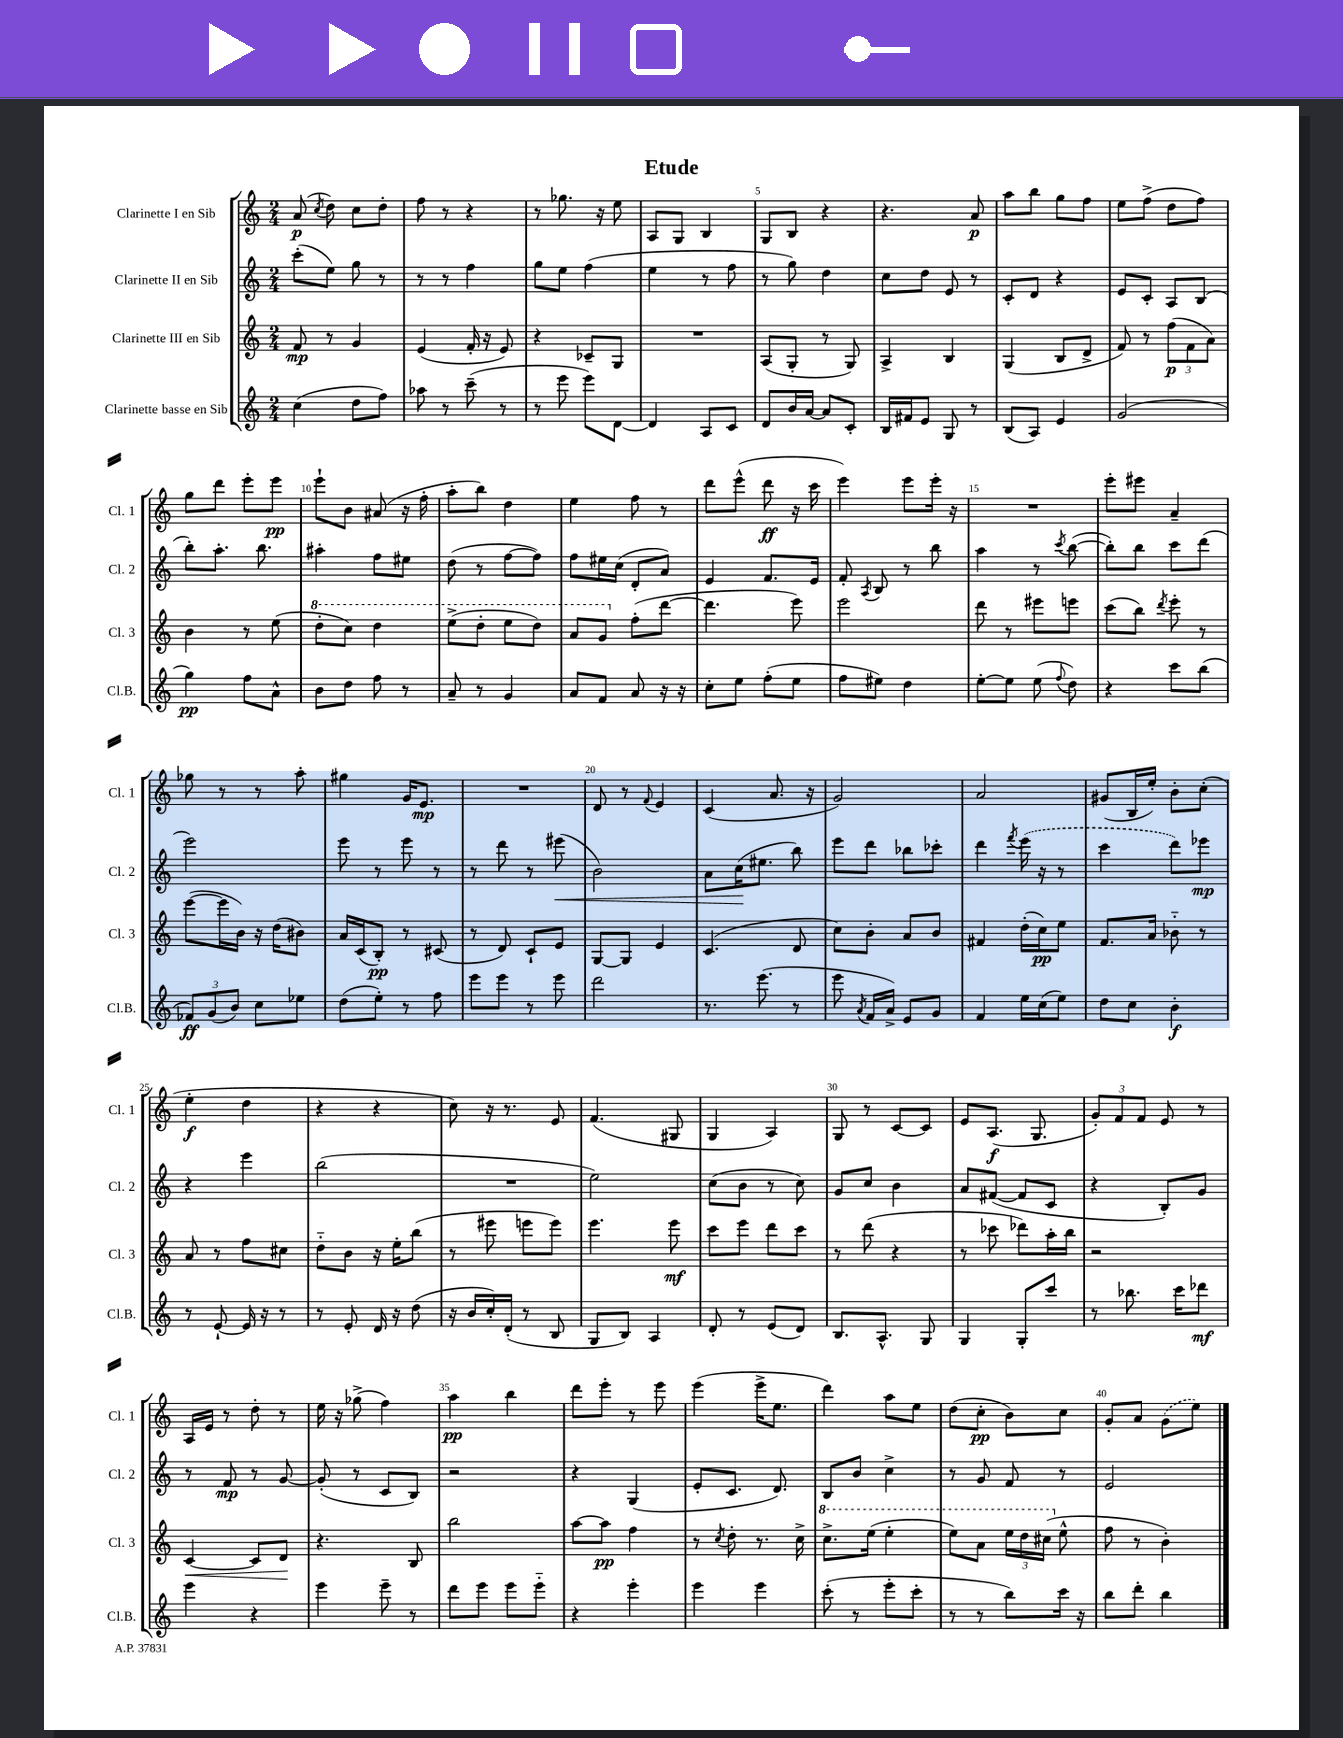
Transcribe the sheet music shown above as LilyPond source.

\header { title = "Etude" }
<<
\new StaffGroup <<
\new Staff = "s0" \with { instrumentName = "Clarinette I en Sib" shortInstrumentName = "Cl. 1" } {
    \clef treble \key c \major \numericTimeSignature \time 2/4
    \autoBeamOff a'8\p( \acciaccatura { c''8 } d''8) c''8[ d''8]-. |
    f''8 r8 r4 |
    r8 ges''8. r16 e''8 |
    a8[ g8] b4 |
    g8[ b8] r4 |
    r4. a'8\p |
    a''8[ b''8] g''8[ f''8] |
    e''8[ f''8]->( d''8[ f''8]) |
    g''8[ d'''8] e'''8[-. e'''8]\pp |
    e'''8[-! b'8] ais'8( r16 f''16-. |
    a''8[-. b''8]) d''4 |
    e''4 f''8 r8 |
    d'''8[ e'''8]-^( d'''8\ff r16 c'''16 |
    e'''4) e'''8[ e'''16]-. r16 |
    R2 |
    e'''8[-. eis'''8] a'4-- |
    ges''8 r8 r8 a''8-. |
    gis''4 g'16[ e'8.]\mp |
    R2 |
    d'8 r8 \appoggiatura { f'8 } e'4 |
    c'4( a'8. r16 |
    g'2) |
    a'2 |
    gis'8[( b16 e''16]-.) b'8[-. c''8]-.( |
    e''4-.\f d''4 |
    r4 r4 |
    c''8) r16 r8. e'8 |
    f'4.( gis8 |
    g4 a4) |
    g8 r8 c'8[~ c'8] |
    e'8[ a8.]\f( g8. |
    \tuplet 3/2 { g'8[-.) f'8 f'8] } e'8 r8 |
    a16[ e'16] r8 d''8-. r8 |
    e''16 r16 ges''8->( f''4) |
    a''4\pp b''4 |
    d'''8[ e'''8]-. r8 e'''8 |
    e'''4( e'''16[-> e''8.] |
    d'''4) a''8[ e''8] |
    d''8[( c''8]-.\pp b'8[) c''8] |
    g'8[-. a'8] \once \slurDashed g'8[( e''8]) \bar "|." |
}
\new Staff = "s1" \with { instrumentName = "Clarinette II en Sib" shortInstrumentName = "Cl. 2" } {
    \clef treble \key c \major \numericTimeSignature \time 2/4
    \autoBeamOff c'''8[-.( e''8]) g''8 r8 |
    r8 r8 f''4 |
    g''8[ e''8] f''4( |
    e''4 r8 f''8 |
    r8 g''8) d''4 |
    c''8[ d''8] e'8 r8 |
    c'8[-. d'8] r4 |
    e'8[ c'8]-. a8[ b8]( |
    b''8[-.) a''8.]-. b''8. |
    ais''4-. f''8[ eis''8] |
    d''8( r8 f''8[~ f''8]) |
    f''8[ eis''16 c''16]( d'8[-. a'8]) |
    e'4 f'8.[ e'16] |
    f'8-. \acciaccatura { a8 } b8 r8 b''8 |
    a''4 r8 \acciaccatura { c'''8 } b''8~( |
    b''8[-.) b''8] c'''8[ d'''8]( |
    e'''2) |
    e'''8 r8 e'''8 r8 |
    r8 d'''8 r8 eis'''8\<( |
    b'2) |
    a'8[ c''16\!( eis''8.] b''8) |
    e'''8[ d'''8] bes''8[ ces'''8]-. |
    d'''4 \acciaccatura { f'''8 } \once \slurDashed e'''16( r16 r8 |
    c'''4 d'''8[) ees'''8]\mp |
    r4 e'''4 |
    b''2( |
    R2 |
    e''2) |
    c''8[( b'8] r8 c''8) |
    g'8[ c''8] b'4 |
    a'8[ fis'8]~( fis'8[ c'8] |
    r4 b8[-.) g'8] |
    r8 f'8\mp r8 g'8~ |
    g'8-.( r8 c'8[ b8]) |
    r2 |
    r4 g4( |
    e'8[-. c'8.] d'8.) |
    b8[ b'8] c''4-> |
    r8 g'8 f'8 r8 |
    e'2 \bar "|." |
}
\new Staff = "s2" \with { instrumentName = "Clarinette III en Sib" shortInstrumentName = "Cl. 3" } {
    \clef treble \key c \major \numericTimeSignature \time 2/4
    \autoBeamOff f'8\mp r8 g'4 |
    e'4( f'16-. r16 e'8) |
    r4 ces'8[-- g8] |
    R2 |
    a8[( g8]-. r8 g8) |
    a4-> b4 |
    g4( b8[ d'8]-> |
    f'8) r8 \tuplet 3/2 { f''8[\p( f'8 a'8]) } |
    b'4 r8 e''8( |
    \ottava #1 d'''8[-. c'''8]) d'''4 |
    e'''8[->( d'''8]-. e'''8[ d'''8]) |
    a''8[ g''8] \ottava #0 f''8[-.( d'''8]~ |
    d'''4. e'''8) |
    e'''2 |
    d'''8 r8 eis'''8[ e'''8] |
    c'''8[( b''8]) \acciaccatura { d'''8 } e'''8-. r8 |
    e'''8[~( e'''16 b'16]) r16 d''16[( bis'8]) |
    a'16[ c'16( b8]-.\pp) r8 cis'8( |
    r8 d'8) c'8[-! e'8] |
    g8[~ g8] e'4 |
    c'4.( d'8 |
    c''8[) b'8]-. a'8[ b'8] |
    fis'4 d''16[-.( c''16\pp) e''8] |
    f'8.[ a'16] bes'8-_ r8 |
    a'8 r8 f''8[ cis''8] |
    d''8[-_ b'8] r16 e''16[-. b''8]( |
    r8 eis'''8 e'''8[ e'''8]) |
    e'''4. e'''8\mf |
    c'''8[ e'''8] d'''8[ c'''8] |
    r8 d'''8( r4 |
    r8 ces'''8 des'''8[) a''16-. b''16] |
    r2 |
    c'4~\< c'8[ d'8]\! |
    r4. b8 |
    b''2 |
    a''8[~ a''8]\pp f''4 |
    r8 \acciaccatura { c''8 } d''8-. r8. c''16-> |
    \ottava #1 c'''8.[-> e'''16]( e'''4-. |
    e'''8[) a''8] \tuplet 3/2 { e'''16[ d'''16 cis'''16]( \ottava #0 } e''8-^ |
    f''8 r8 b'4-.) \bar "|." |
}
\new Staff = "s3" \with { instrumentName = "Clarinette basse en Sib" shortInstrumentName = "Cl.B." } {
    \clef treble \key c \major \numericTimeSignature \time 2/4
    \autoBeamOff c''4( d''8[ f''8]) |
    aes''8 r8 c'''8--( r8 |
    r8 e'''8 e'''8[) d'8]~ |
    d'4 a8[ c'8] |
    d'8[ b'16 a'16]~ a'8[ c'8]-. |
    b16[ fis'16 e'8] g8 r8 |
    b8[( a8]) e'4 |
    g'2( |
    g''4\pp) f''8[ a'8]-^ |
    b'8[ d''8] f''8 r8 |
    a'8-- r8 g'4 |
    a'8[ f'8] a'8 r16 r16 |
    c''8[-. e''8] f''8[-.( e''8] |
    f''8[ eis''8]) d''4 |
    e''8[~-. e''8] e''8( \appoggiatura { f''8 } d''8) |
    r4 c'''8[ b''8]( |
    \tuplet 3/2 { fes'8[\ff) g'8( b'8]) } c''8[ ees''8] |
    d''8[( e''8]-.) r8 f''8 |
    e'''8[ e'''8] r8 e'''8 |
    d'''2 |
    r8. e'''8.( r8 |
    e'''8 \acciaccatura { a'8 } f'16[ a'16]->) e'8[ g'8] |
    f'4 e''16[ c''16( e''8]) |
    d''8[ c''8] b'4-.\f |
    r8 e'8~-! e'16 r16 r8 |
    r8 e'8-. d'16 r16 d''8( |
    r16 b'16[ c''16-.) d'16]-.( r8 b8 |
    g8[ b8]) a4 |
    d'8-. r8 e'8[( d'8]) |
    b8.[ a8.]-^ g8 |
    g4 g8[-. c'''8] |
    r8 bes''8. c'''16[ des'''8]\mf |
    e'''4 r4 |
    e'''4 e'''8-- r8 |
    d'''8[ e'''8] e'''8[ e'''8]-_ |
    r4 e'''4-. |
    e'''4 e'''4 |
    c'''8-.( r8 e'''8[-. c'''8]-. |
    r8 r8 b''8[) c'''16] r16 |
    b''8[ d'''8]-. b''4 \bar "|." |
}
>>
>>
\layout { \context { \Score \override BarNumber.break-visibility = ##(#f #t #t) barNumberVisibility = #(every-nth-bar-number-visible 5) } }
